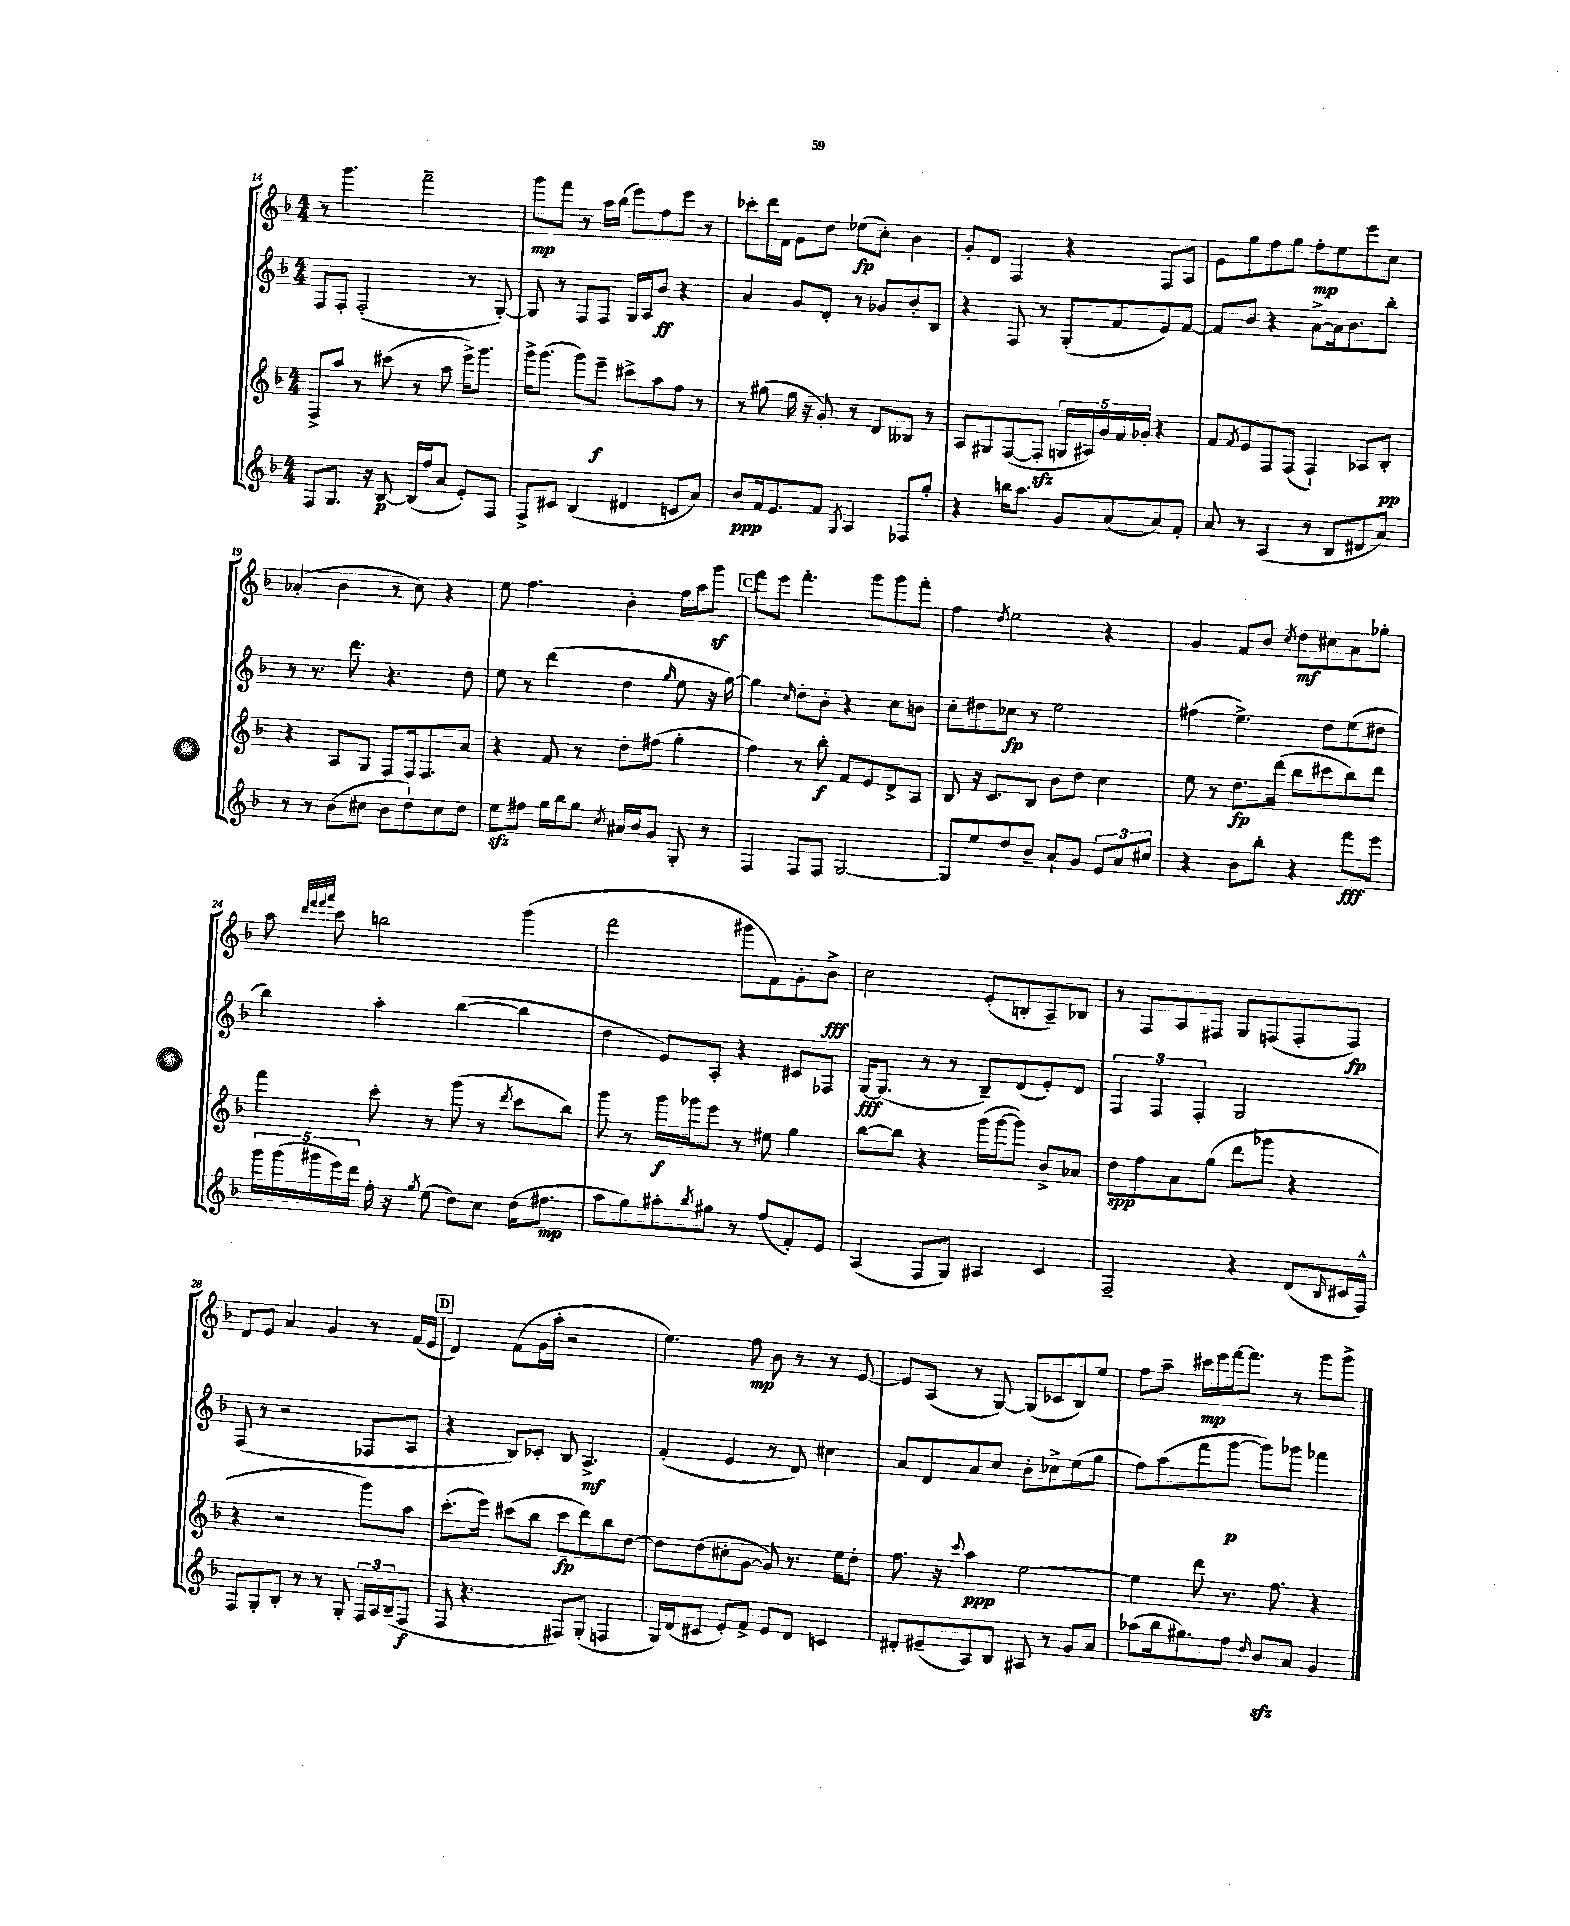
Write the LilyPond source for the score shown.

<<
\new StaffGroup <<
\new Staff = "s0" {
    \clef treble \key f \major \numericTimeSignature \time 4/4
    r8 g'''4. f'''2-- |
    g'''8\mp f'''8 r8 a''16 bes''16( e'''8) f''8 e'''8 r8 |
    ces'''8-. d'''16 f'16 g'8 d''8 ees''8\fp( c''8-.) bes'4 |
    g'8-. d'8 f4 r4 f8 a8 |
    g'8 g''8 f''8 g''8 f''8-.\mp e''8 e'''8 c''8 |
    aes'4-.( bes'4 r8 c''8) r4 |
    e''8 f''4. bes'4-. f''16 a''16 g'''8\sf |
    \mark \markup { \box "C" } f'''8 e'''8 f'''4.-. g'''8 g'''8 f'''8-. |
    f''4 \acciaccatura { d''8 } e''2 r4 |
    g'4 f'8 bes'8 \acciaccatura { c''8 } d''8\mf cis''8 a'8 ges''8-. |
    a''8 \grace { d'''32 f'''32 f'''32 a'''32 } c'''8 b''2 g'''4( |
    f'''2 gis'''8 f'8) g'8-. bes'8->\fff |
    c''2 e'8-.( b8-. a8--) bes8 |
    r8 f8 a8 fis8 g8 f8( f8-. f8\fp) |
    d'8 e'8 a'4 g'4 r8 f'16( e'16 |
    \mark \markup { \box "D" } d'4) f'8( g'16 a''16-. r2 |
    e''4.) f''8\mp bes'8 r8 r8 e'8~ |
    e'8 a8( r8 g8~) g8( ces'8 bes8) e''8 |
    f''8 a''8-- cis'''16\mp e'''16 f'''16~ f'''8. r8 g'''8 g'''8-> \bar "|." |
}
\new Staff = "s1" {
    \clef treble \key f \major \numericTimeSignature \time 4/4
    f8 f8-. f2-.( r8 g8~-.) |
    g8 r8 f8 f8 g16 a16 bes'8\ff r4 |
    a'4 g'8 d'8-. r8 ges'8 bes'8-. bes8 |
    r4 f8 r8 g8-.( f'8 e'8) f'8~ |
    f'8 bes'8 r4 a'8~-> a'16 bes'8. bes''8-. |
    r8 r8. d'''8. r4. d''8 |
    e''8 r8 d'''4( d''4 \grace { g''16 } e''8 r16 g''16~) |
    \mark \markup { \box "C" } g''4 \grace { c''16 } d''8-. bes'8-. r4 c''8 b'8 |
    c''8-. dis''8 ces''8\fp r8 e''2 |
    fis''4( e''4.->) d''8 e''8( dis''8 |
    bes''4) a''4-. bes''4~( bes''4 |
    d''4 e'8) a8-. r4 cis'8 fes8 |
    g16~\fff g8.( r8 r8 bes8--) d'8( e'8-.) d'8 |
    \tuplet 3/2 { f4 f4 f4-. } g2 |
    f8( r8 r2 fes8 a8 |
    \mark \markup { \box "D" } r4 bes8) ces'8-. bes8 a4.->\mf |
    f'4-.( e'4 r8 d'8) cis''4 |
    a'8 d'8 a'8 c''8 bes'8-. ces''8-> e''8( g''8 |
    f''8) a''8( f'''8 g'''8~\p g'''8) ges'''8 fes'''4 \bar "|." |
}
\new Staff = "s2" {
    \clef treble \key f \major \numericTimeSignature \time 4/4
    f8-> a''8 r8 cis'''8( r8 a''8 e'''16->) g'''8. |
    g'''16-> g'''8.( g'''8) e'''8--\f cis'''8-> a''8 f''8 r8 |
    r8 gis''8( f''16 r16 g'8-.) r8 d'8 beses8 r8 |
    a8 gis8 f8~( f8-.\sfz \tuplet 5/4 { g16 ais16) g'16 f'16 ges'16-. } r4 |
    f'8 \acciaccatura { f'8 } e'8 f8 f8( f4-!) aes8 bes8-.\pp |
    r4 a8 g8 f8 f16 f8. a'8 |
    r4 f'8 r8 d''8-. fis''8( g''4-. |
    \mark \markup { \box "C" } f''4) r8 bes''8-.\f f'8 e'8 d'8-> a8 |
    bes8 r16 c'8. bes8 bes'8 d''8 c''4 |
    e''8 r8 d''8.\fp d'''16( bes''8 cis'''8 bes''8) d'''8 |
    f'''4 c'''8-. r8 g'''8( r8 \acciaccatura { d'''8 } c'''8 bes''8) |
    g'''8 r8 g'''16\f ges'''16 e'''8 r8 eis''8 g''4 |
    bes''8~ bes''8 r4 g'''16( g'''16~ g'''8) bes'8-> aes'8 |
    d''8\spp f''8 a'8 g''8( d'''8 ges'''8 r4 |
    r4 r2 g'''8) a''8 |
    \mark \markup { \box "D" } c'''8.-.( e'''16) cis'''8( bes''8 cis'''8\fp d'''8) bes''8 d''8~ |
    d''8 d''8( cis''8-. g'8~ g'8) r8. e''16 d''8-. |
    f''8. r16 \appoggiatura { c'''8 } a''4\ppp e''2~ |
    e''4 d'''8 r8. f''8. r4 \bar "|." |
}
\new Staff = "s3" {
    \clef treble \key f \major \numericTimeSignature \time 4/4
    f8 g8. r16 bes8~\p bes16( f''16 a'8 e'8-.) f8 |
    f8-> cis'8 bes4( dis'4 c'8 a'8) |
    bes'8\ppp f'16 e'8. f'8 \acciaccatura { g8 } a4 fes8 g''8-. |
    r4 b''16 a''8. g'8 a'8( a'8) f'8-. |
    a'8 r8 a4( r8 bes8 dis'8 a'8) |
    r8 r8 bes'8( cis''8 bes'8 d''8-!) cis''8 d''8 |
    e''8\sfz fis''8 g''16 bes''16 g''8 \acciaccatura { c''8 } ais'16 bes'16 g'8 g8-. r8 |
    \mark \markup { \box "C" } f4 f8 f8 g2~ |
    g8 e''8 d''8 bes'8-- a'8-! g'8 \tuplet 3/2 { e'8 a'8 cis''8 } |
    r4 bes'8 bes''8-. r4 f'''8\fff e'''8 |
    \tuplet 5/4 { g'''16 g'''16( gis'''16 e'''16) d'''16 } f''16-. r16 \acciaccatura { g''8 } e''8( d''8) c''8 d''16( fis''8.\mp |
    a''8 g''8) ais''8-. \acciaccatura { bes''8 } gis''8 r8 f''8( f'8-.) e'8 |
    a4( f8 g8) ais4 c'4 |
    f2-- r4 d'8( \grace { bes16 } cis'16 f16-^) |
    f8 g8-. bes8-. r8 r8 g8-. \tuplet 3/2 { f16 a16 bes16--( } f8\f |
    \mark \markup { \box "D" } f8 r4. fis8) g8-.( f4 |
    g16) d'16( cis'8 e'8-.) f'8-> e'8 d'8 c'4 |
    dis'8-. eis'8--( a8) bes8 ais8 r8 g'8 a'8 |
    aes''8( bes''16 gis''8.) f''8 \grace { d''16 } bes'8\sfz a'8 g'4 \bar "|." |
}
>>
>>
\layout { \context { \Score currentBarNumber = #14 } }
